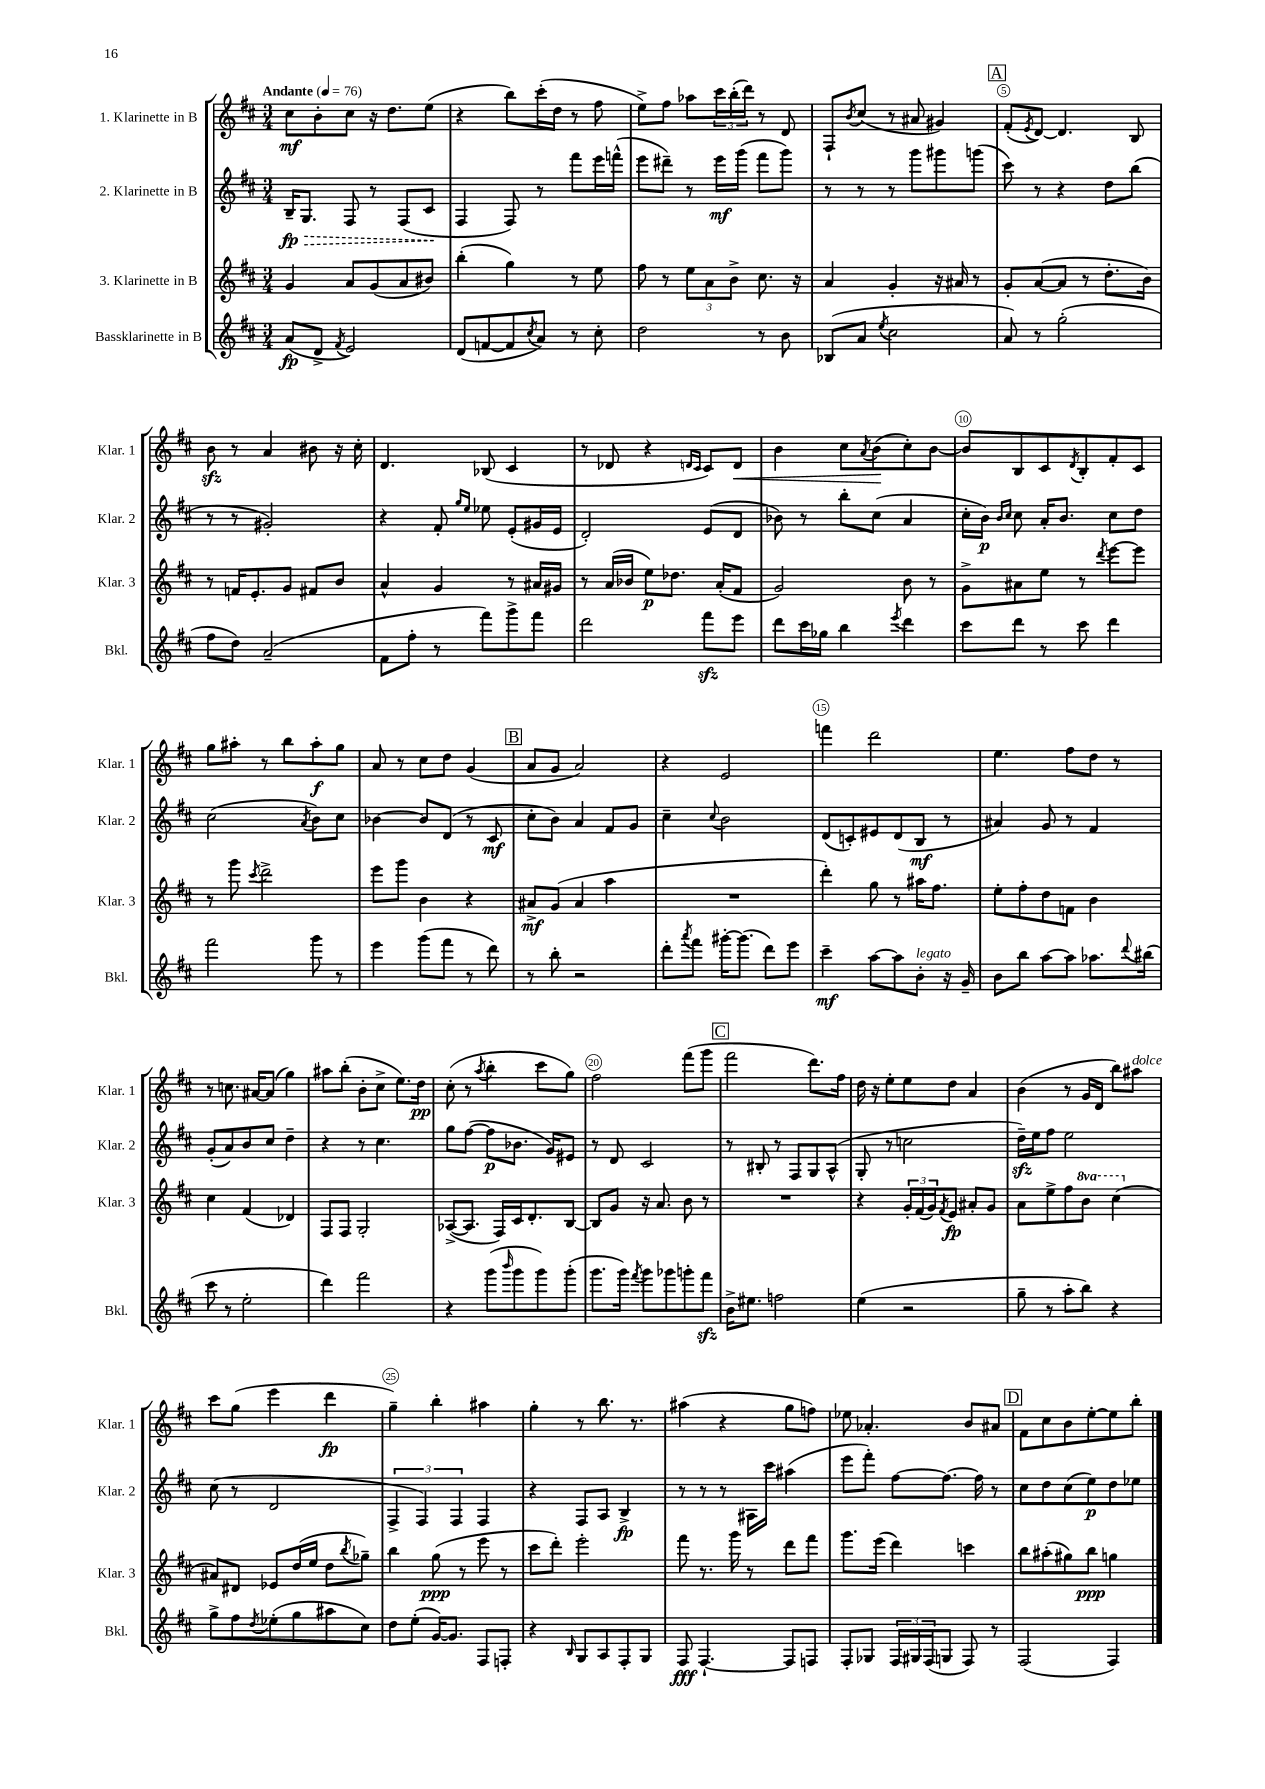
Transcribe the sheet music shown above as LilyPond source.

<<
\new StaffGroup <<
\new Staff = "s0" \with { instrumentName = "1. Klarinette in B" shortInstrumentName = "Klar. 1" } {
    \clef treble \key d \major \numericTimeSignature \time 3/4 \tempo "Andante" 4 = 76
    cis''8\mf b'8-. cis''8 r16 d''8. e''8( |
    r4 b''8) cis'''16-.( d''16 r8 fis''8 |
    e''8->) fis''8 aes''8 \tuplet 3/2 { cis'''16 b''16-.( d'''16) } r8 d'8 |
    fis8-! \acciaccatura { b'8 } cis''8( r8 ais'8 gis'4) |
    \mark \markup { \box "A" } fis'8-.( \acciaccatura { e'8 } d'8~) d'4. b8 |
    b'8\sfz r8 a'4 bis'8 r16 cis''16-. |
    d'4. bes8( cis'4 |
    r8 des'8 r4 \grace { d'16 cis'16 } cis'8) d'8\< |
    b'4 cis''8 \acciaccatura { a'8 } b'8\!( cis''8-.) b'8~ |
    b'8 b8 cis'8 \acciaccatura { d'8 } b8-. fis'8-. cis'8 |
    g''8 ais''8-. r8 b''8 ais''8-.\f g''8 |
    a'8 r8 cis''8 d''8 g'4( |
    \mark \markup { \box "B" } a'8 g'8 a'2) |
    r4 e'2 |
    f'''4 d'''2 |
    e''4. fis''8 d''8 r8 |
    r8 c''8. ais'16~ ais'8( g''4) |
    ais''8 b''8-.( b'8-. cis''8-> e''8.) d''16\pp |
    cis''8-.( r8 \acciaccatura { a''8 } b''4-. cis'''8 g''8) |
    fis''2 fis'''8( g'''8 |
    \mark \markup { \box "C" } fis'''2 d'''8.) fis''16 |
    d''16 r16 e''8-. e''8 d''8 a'4 |
    b'4( r8 g'16 d'16 b''8) ais''8^\markup { \italic "dolce" } |
    cis'''8 g''8( e'''4 d'''4\fp |
    g''4--) b''4-. ais''4 |
    g''4-. r8 b''8. r8. |
    ais''4( r4 g''8 f''8) |
    ees''8 aes'4.-. b'8 ais'8 |
    \mark \markup { \box "D" } fis'8 cis''8 b'8 e''8~-. e''8 b''8-. \bar "|." |
}
\new Staff = "s1" \with { instrumentName = "2. Klarinette in B" shortInstrumentName = "Klar. 2" } {
    \clef treble \key d \major \numericTimeSignature \time 3/4
    \once \override Hairpin.style = #'dashed-line b16--\fp\> g8. fis8 r8 fis8( cis'8\! |
    fis4 fis8) r8 fis'''8 e'''16 f'''16-^( |
    e'''8 dis'''8--) r8 e'''16\mf g'''16( fis'''8 g'''8) |
    r8 r8 r8 g'''8 gis'''8 g'''8( |
    \mark \markup { \box "A" } cis'''8) r8 r4 d''8 b''8( |
    r8 r8 gis'2-.) |
    r4 fis'8-. \grace { g''16 e''16 } ees''8 e'8-.( gis'16 e'16 |
    d'2-.) e'8( d'8 |
    bes'8) r8 b''8-. cis''8( a'4 |
    cis''16-. b'16\p) \grace { b'16 cis''16 } cis''8 a'16-. b'8. cis''8 d''8 |
    cis''2( \acciaccatura { a'8 } b'8) cis''8 |
    bes'4~ bes'8 d'8( r8 cis'8\mf |
    \mark \markup { \box "B" } cis''8-. b'8) a'4 fis'8 g'8 |
    cis''4-- \appoggiatura { cis''8 } b'2 |
    d'8( c'8-.) eis'8 d'8( b8\mf r8 |
    ais'4) g'8 r8 fis'4 |
    g'8-.( a'8) b'8 cis''8 d''4-- |
    r4 r8 cis''4. |
    g''8 fis''8~( fis''8\p bes'8. g'16) eis'8 |
    r8 d'8 cis'2 |
    \mark \markup { \box "C" } r8 bis8-. r8 fis8 g8 a8-^( |
    g8-. r8 c''2 |
    d''16--\sfz) e''16 fis''8 e''2 |
    cis''8( r8 d'2 |
    \tuplet 3/2 { fis4-> fis4) fis4 } fis4 |
    r4 fis8 a8 b4->\fp |
    r8 r8 r8 ais16 cis'''16 ais''4( |
    e'''8 fis'''8-.) fis''8~ fis''8.~ fis''16 r8 |
    \mark \markup { \box "D" } cis''8 d''8 cis''8( e''8\p) d''8 ees''8 \bar "|." |
}
\new Staff = "s2" \with { instrumentName = "3. Klarinette in B" shortInstrumentName = "Klar. 3" } {
    \clef treble \key d \major \numericTimeSignature \time 3/4 \set Staff.ottavationMarkups = #ottavation-simple-ordinals
    g'4 a'8 g'8( a'8 bis'8) |
    b''4-.( g''4) r8 e''8 |
    fis''8 r8 \tuplet 3/2 { e''8 a'8 b'8-> } cis''8. r16 |
    a'4 g'4-. r16 ais'16 r8 |
    \mark \markup { \box "A" } g'8-. a'8~( a'8 r8 d''8.-. b'16) |
    r8 f'16 e'8.-. g'8 fis'8 b'8 |
    a'4-^ g'4 r8 ais'16 gis'16 |
    r8 a'16( bes'16 e''8\p) des''8. a'16-.( fis'8 |
    g'2) b'8 r8 |
    g'8-> ais'8 e''8 r8 \acciaccatura { d'''8 } e'''8~ e'''8 |
    r8 g'''8 \acciaccatura { cis'''8 } d'''2-> |
    e'''8 g'''8 b'4 r4 |
    \mark \markup { \box "B" } ais'8->\mf g'8( ais'4 a''4 |
    R2. |
    d'''4-.) g''8 r8 ais''16 fis''8. |
    e''8-. fis''8-. d''8 f'8 b'4 |
    cis''4 fis'4( des'4) |
    fis8 fis8 g2-. |
    aes8~->( aes8. fis16) cis'16 d'8.-. b8~ |
    b8 g'8 r16 a'8. b'8 r8 |
    \mark \markup { \box "C" } R2. |
    r4 \tuplet 3/2 { g'16-. fis'16( g'16) } \acciaccatura { fis'8 } e'8\fp ais'8-. g'8 |
    a'8 e''8-> fis''8 \ottava #1 b''8 cis'''4( \ottava #0 |
    ais'8) dis'8 ees'8 d''16( e''16 d''8 \acciaccatura { b''8 } ges''8--) |
    b''4 g''8\ppp( r8 e'''8 r8 |
    cis'''8 d'''8-.) e'''2-. |
    fis'''8 r8. g'''16 r8 d'''8 fis'''8 |
    g'''8. e'''16( d'''4) c'''4 |
    \mark \markup { \box "D" } b''8 ais''8-.( gis''8) b''8\ppp g''4 \bar "|." |
}
\new Staff = "s3" \with { instrumentName = "Bassklarinette in B" shortInstrumentName = "Bkl." } {
    \clef treble \key d \major \numericTimeSignature \time 3/4
    a'8\fp( d'8-> \acciaccatura { fis'8 } e'2) |
    d'8( f'8~ f'8 \acciaccatura { cis''8 } a'8) r8 cis''8-. |
    d''2 r8 b'8 |
    bes8( a'8 \acciaccatura { e''8 } cis''2 |
    \mark \markup { \box "A" } a'8) r8 g''2-.( |
    fis''8 d''8) a'2--( |
    fis'8 fis''8-. r8 fis'''8) g'''8-> fis'''8 |
    d'''2 fis'''8\sfz e'''8 |
    d'''8 cis'''16 ges''16 b''4 \acciaccatura { e'''8 } d'''4 |
    cis'''8 d'''8 r8 cis'''8 d'''4 |
    fis'''2 g'''8 r8 |
    e'''4 g'''8( fis'''8 r8 d'''8) |
    \mark \markup { \box "B" } r8 b''8-. r2 |
    d'''8-. \acciaccatura { a'''8 } fis'''8 gis'''16~-. gis'''8.( d'''8) e'''8 |
    cis'''4--\mf a''8~ a''8 b'8-.^\markup { \italic "legato" } r16 g'16-- |
    b'8 b''8 a''8~ a''8 aes''8. \appoggiatura { d'''8 } bis''16( |
    cis'''8 r8 e''2-. |
    d'''4) fis'''2 |
    r4 g'''8( \grace { b'''16 } g'''8 g'''8) g'''8-.( |
    g'''8. g'''16) \acciaccatura { fis'''8 } g'''8 ges'''8 g'''8-. fis'''8\sfz |
    \mark \markup { \box "C" } b'16-> eis''8. f''2 |
    e''4( r2 |
    g''8-- r8 a''8-. b''8) r4 |
    g''8-> fis''8 \acciaccatura { d''8 } ees''8-.( g''8 ais''8 cis''8) |
    d''8 e''8-.( g'16~) g'8. fis8 f8-. |
    r4 \grace { b16 } g8 a8 fis8-. g8 |
    fis8\fff fis4.~-! fis8 f8 |
    fis8-. ges8 \tuplet 3/2 { fis16 gis16 fis16( } g8 fis8) r8 |
    \mark \markup { \box "D" } fis2( fis4) \bar "|." |
}
>>
>>
\layout { \context { \Score \override BarNumber.break-visibility = ##(#f #t #t) barNumberVisibility = #(every-nth-bar-number-visible 5) \override BarNumber.stencil = #(make-stencil-circler 0.1 0.3 ly:text-interface::print) } }
